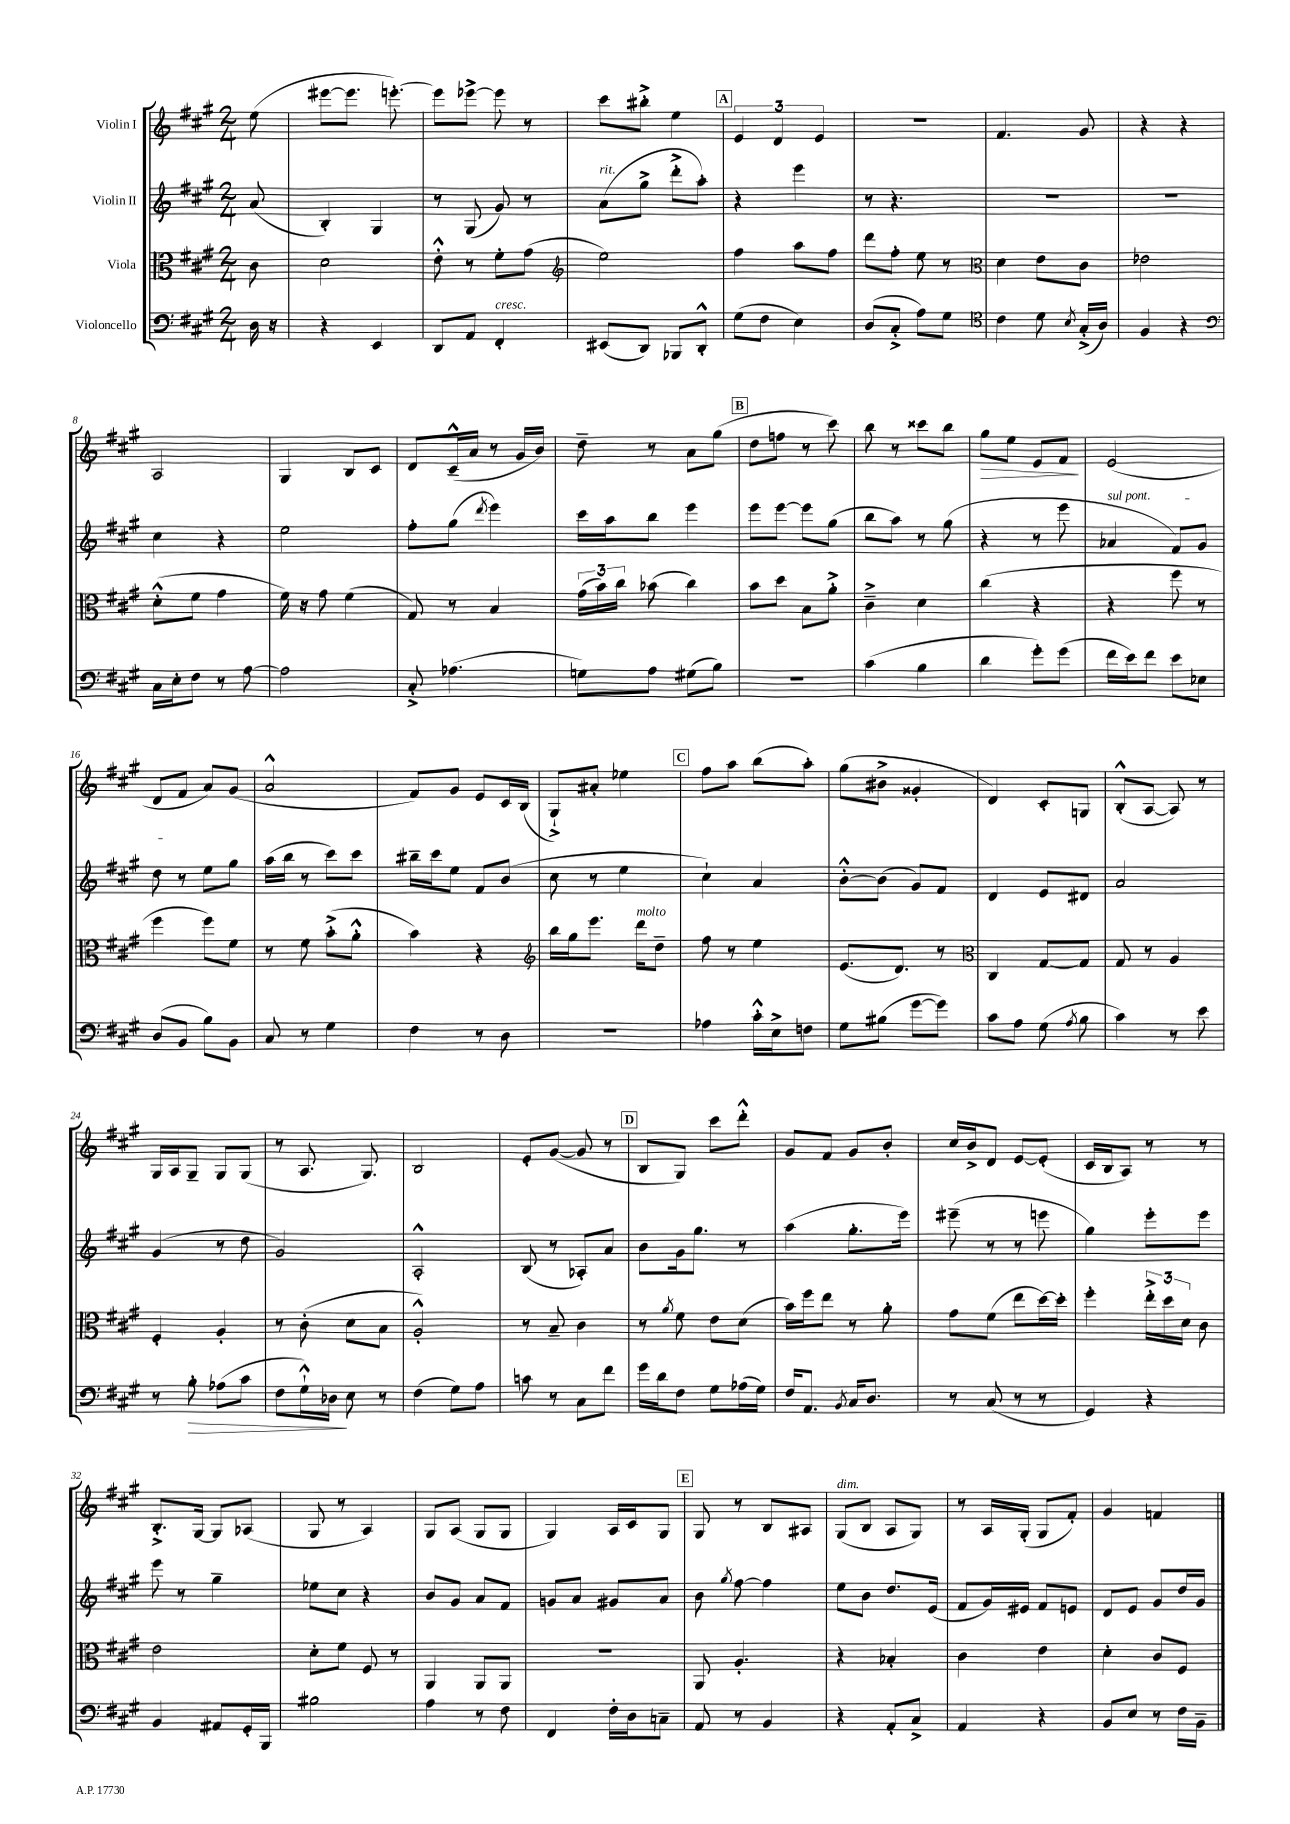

**kern	**kern	**kern	**kern
*staff4	*staff3	*staff2	*staff1
*clefF4	*clefC3	*clefG2	*clefG2
*k[f#c#g#]	*k[f#c#g#]	*k[f#c#g#]	*k[f#c#g#]
*M2/4	*M2/4	*M2/4	*M2/4
16D	8c#	(8a	(8ee
16r	.	.	.
=	=	=	=
4r	2d	4B')	[8eee#
.	.	.	8.eee#]
4EE	.	4G#	.
.	.	.	[8.eee')
=	=	=	=
8DD	8e'^^	8r	8eee]
8AA	8r	(8G#	[8eee-^
4FF#'	8f#'	8g#)	8eee-]
.	(8g#	8r	8r
=	=	=	=
*	*clefG2	*	*
(8EE#	2ee)	(8a	8ccc#
8DD)	.	8gg#^	8bb#'^
8BBB-	.	8ddd'^	4ee
8DD'^^	.	8aa')	.
=	=	=	=
(8G#	4ff#	4r	6e
8F#	.	.	.
.	.	.	6d
4E)	8aa	4eee	.
.	.	.	6e
.	8ff#	.	.
=	=	=	=
(8D	8ddd	8r	2r
8C#'^	8ff#'	4.r	.
8A)	8ee	.	.
8G#	8r	.	.
=	=	=	=
*clefC4	*clefC3	*	*
4c#	4d	2r	4.f#
8d	8e	.	.
8qB	.	.	.
(16G#'^	8c#	.	8g#
16A)	.	.	.
=	=	=	=
4F#	2e-	2r	4r
4r	.	.	4r
=	=	=	=
*clefF4	*	*	*
16C#	(8d'^^	4cc#	2A
16E'	.	.	.
8F#	8f#	.	.
8r	4g#	4r	.
[8A	.	.	.
=	=	=	=
2A]	16f#)	2ee	4G#
.	16r	.	.
.	8g#	.	.
.	(4f#	.	8B
.	.	.	8c#
=	=	=	=
8C#'^	8G#)	8ff#'	8d
(4.A-	8r	(8gg#	(16c#~^^
.	.	.	16a
.	.	8qddd	.
.	4B	4eee)	8r
.	.	.	16g#
.	.	.	16b)
=	=	=	=
8G)	(24g#	16ccc#	8dd~
.	24b)	.	.
.	.	16aa	.
.	24cc#	.	.
8A	(8b-	8bb	8r
(8G#	4cc#)	4eee	8a
8B)	.	.	(8gg#
=	=	=	=
2r	8b	8eee	8dd
.	8dd	[8eee	8ff
.	8B	8eee]	8r
.	8a'^	(8gg#	8ccc#)
=	=	=	=
(4c#	4c#~^	8bb	8bb
.	.	8aa)	8r
4B	4d	8r	8ccc##
.	.	(8gg#	8bb
=	=	=	=
4d	(4cc#	4r	8gg#
.	.	.	8ee
8g#')	4r	8r	8e
(8g#	.	8eee	8f#
=	=	=	=
16f#	4r	4a-	(2e
16e)	.	.	.
8f#	.	.	.
8e	8ff#	8f#)	.
8E-	8r	8g#	.
=	=	=	=
(8D	4ff#	8dd	8d
8BB	.	8r	8f#
8B)	8ff#)	8ee	8a)
8BB	8f#	8gg#	(8g#
=	=	=	=
8C#	8r	(16aa	2a^^
.	.	16bb	.
8r	8f#	8r	.
4G#	(8b'^	8ccc#)	.
.	8a'^^	8ccc#	.
=	=	=	=
4F#	4b)	16bb#~	8f#)
.	.	16ccc#	.
.	.	8ee	8g#
8r	4r	8f#	8e
8D	.	(8b	16c#
.	.	.	(16B
=	=	=	=
*	*clefG2	*	*
2r	16bb	8cc#	8G#`^)
.	16gg#	.	.
.	8.eee	8r	8a#'
.	.	4ee	4ee-
.	16ddd	.	.
.	8dd~	.	.
=	=	=	=
4A-	8ff#	4cc#`)	8ff#
.	8r	.	8aa
16c#'^^	4ee	4a	(8bb
16E^	.	.	.
8F	.	.	8aa')
=	=	=	=
8G#	(8.e	[8b'^^	(8gg#
(8B#	.	(8b]	8b#^
.	8.d)	.	.
[8g#	.	8g#)	4g##'
8g#])	8r	8f#	.
=	=	=	=
*	*clefC3	*	*
8c#	4C#	4d	4d)
8A	.	.	.
(8G#	[8G#	8e	8c#'
8qA	.	.	.
8B	8G#]	8d#	8G
=	=	=	=
4c#)	8G#	2a	(8B'^^
.	8r	.	[8A
8r	4A	.	8A])
8e	.	.	8r
=	=	=	=
8r	4F#'	(4g#	16G#
.	.	.	16A
8B'	.	.	8G#~
(8A-	4A'	8r	8G#
8c#	.	8dd	(8G#
=	=	=	=
8F#	8r	2g#)	8r
16G#`^^)	(8c#'	.	8.A
16D-	.	.	.
8E	8d	.	.
.	.	.	8.G#)
8r	8B	.	.
=	=	=	=
(4F#	2A'^^)	2A'^^	2B
8G#)	.	.	.
8A	.	.	.
=	=	=	=
8c	8r	(8B	8e'
8r	8B~	8r	([8g#
8C#	4c#	8A-')	8g#]
8f#	.	8a	8r
=	=	=	=
16g#	8r	8b	8B
16d	.	.	.
.	8qa	.	.
8F#	8f#	16g#	8G#)
.	.	8.gg#	.
8G#	8e	.	8ccc#
(16A-	(8d	8r	8ddd'^^
16G#)	.	.	.
=	=	=	=
16F#	16b)	(4aa	8g#
8.AA	16ff#	.	.
.	8ee	.	8f#
8qBB	.	.	.
16C#	8r	8.gg#'	8g#
8.D	.	.	.
.	8a'	.	8b'
.	.	16eee)	.
=	=	=	=
8r	8g#	(8eee#~	16cc#
.	.	.	16b^
(8C#	(8f#	8r	8d
8r	8ee	8r	[8e
8r	[16dd)	8eee	(8e']
.	16dd']	.	.
=	=	=	=
4GG#)	4ff#'	4gg#)	16c#
.	.	.	16B
.	.	.	8A)
4r	24ee'^	8eee'	8r
.	24dd	.	.
.	24d	.	.
.	8c#	8eee	8r
=	=	=	=
4BB	2e	8eee	8.B'^
.	.	8r	.
.	.	.	[16G#
8AA#	.	4gg#~	8G#]
16GG#'	.	.	(8A-
16BBB	.	.	.
=	=	=	=
2B#	8d'	8ee-	8G#
.	8f#	8cc#	8r
.	8F#	4r	4A)
.	8r	.	.
=	=	=	=
4A	4AA	8b	8G#
.	.	8g#	(8A
8r	8AA	8a	8G#
8F#	8AA	8f#	8G#
=	=	=	=
4FF#	2r	8g	4G#)
.	.	8a	.
16F#'	.	8g#	16A
16D	.	.	16c#
8C~	.	8a	8G#
=	=	=	=
8AA	8AA	8b	8G#
.	.	8qgg#	.
8r	4.A'	[8ff#	8r
4BB	.	4ff#]	8B
.	.	.	8A#
=	=	=	=
4r	4r	8ee	(8G#
.	.	8b	8B
8AA'	4B-'	8.dd	8A
8C#^	.	.	8G#)
.	.	(16e	.
=	=	=	=
4AA	4c#	8f#	8r
.	.	16g#)	16A
.	.	16e#	(16G#'
4r	4e	8f#	8G#
.	.	8e	8f#')
=	=	=	=
8BB	4d'	8d	4g#
8E	.	8e	.
8r	8c#	8g#	4f
16F#	8F#	16dd	.
16BB~	.	16g#	.
==	==	==	==
*-	*-	*-	*-
